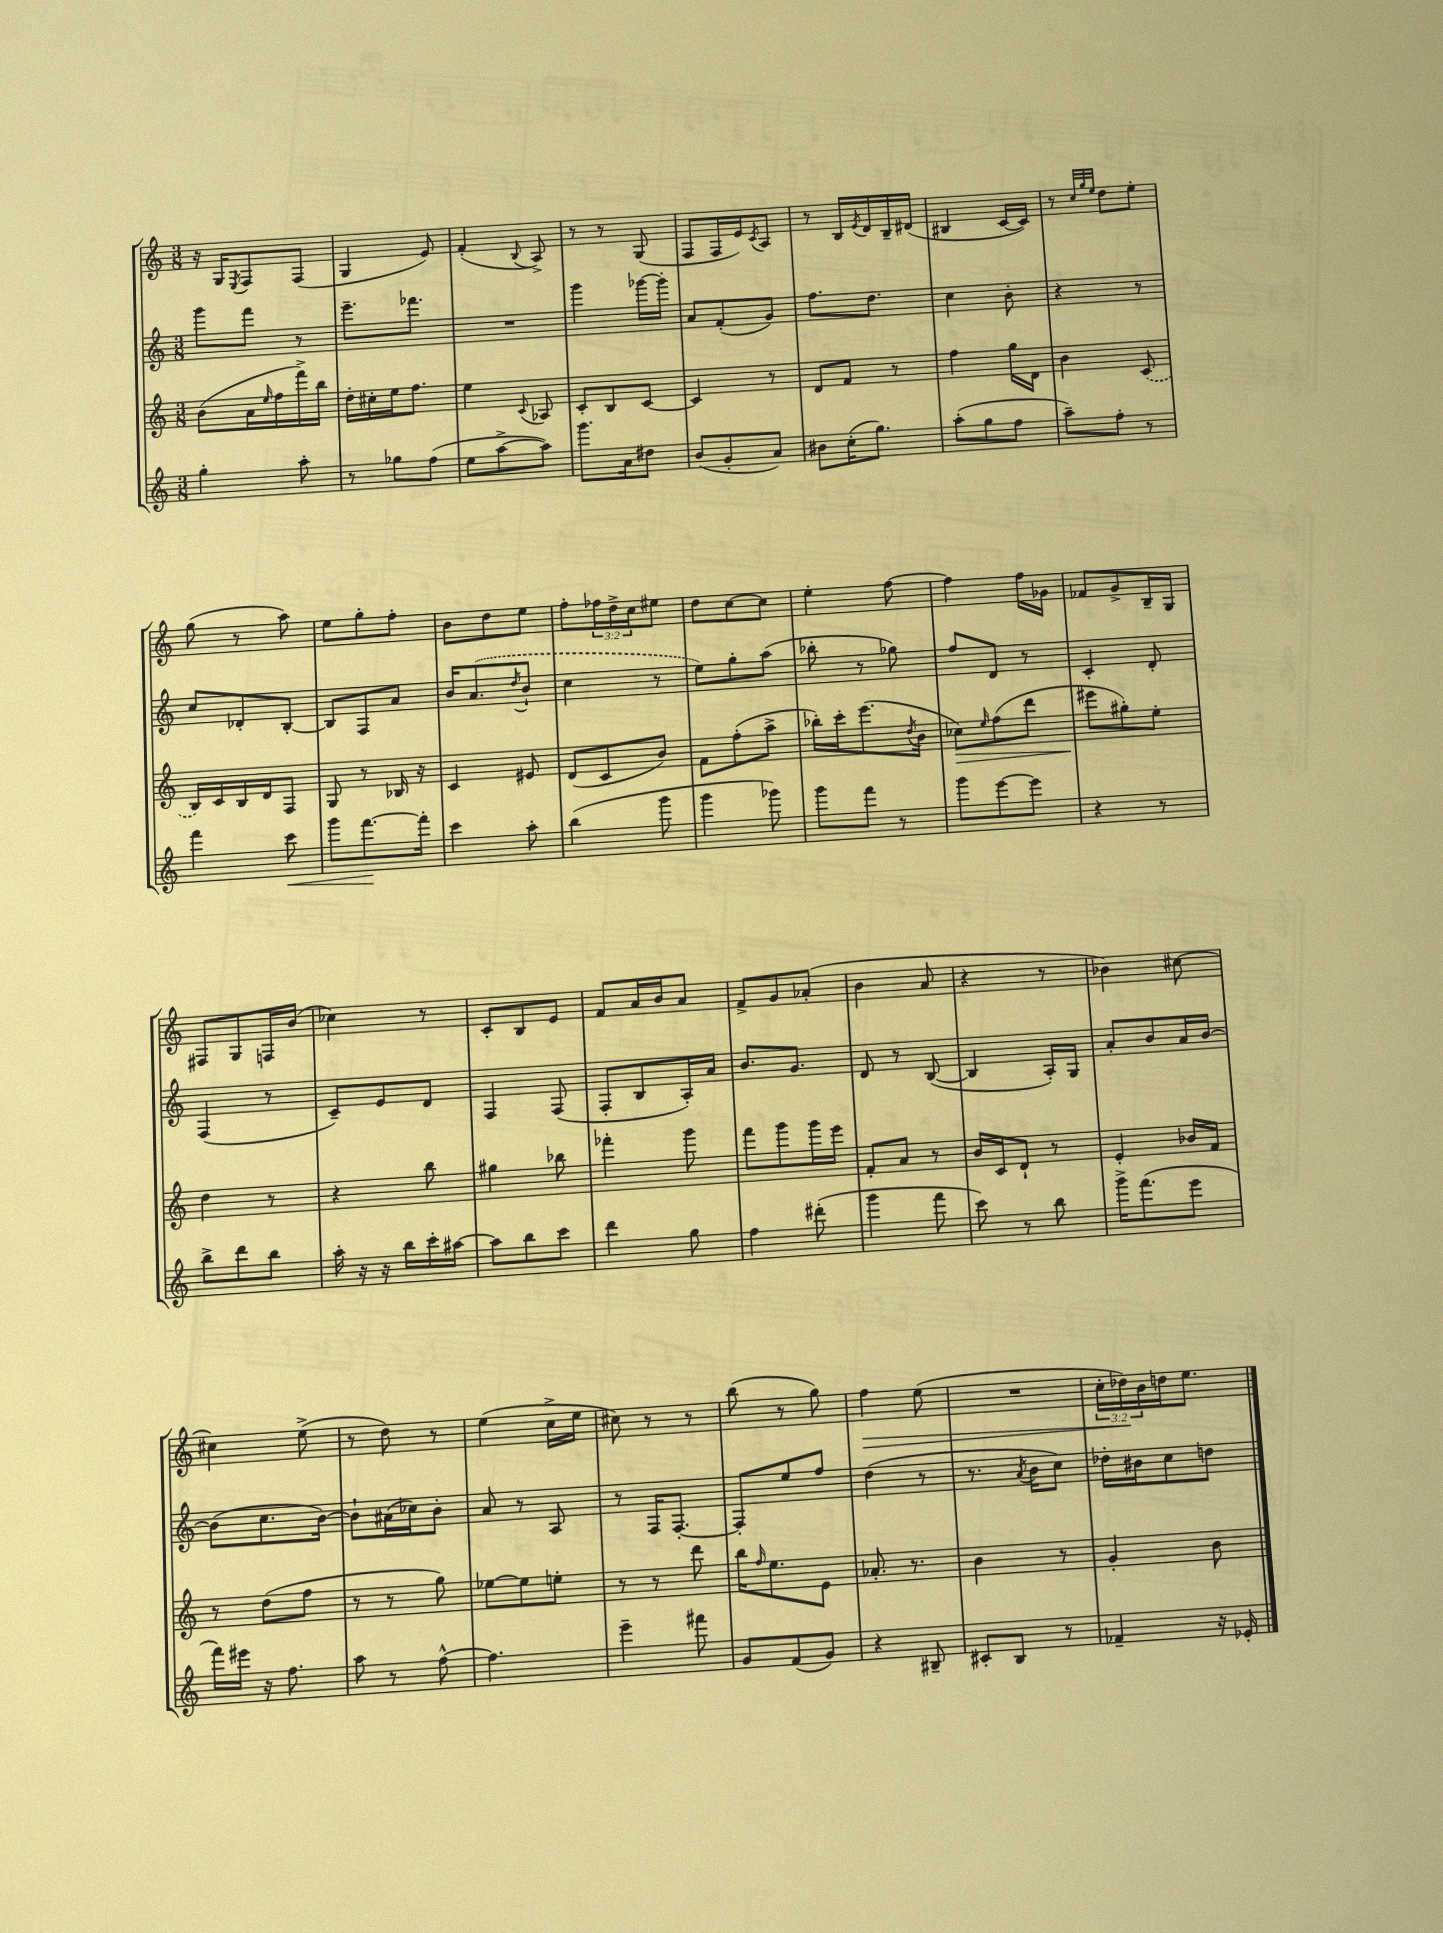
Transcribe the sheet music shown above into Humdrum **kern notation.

**kern	**kern	**kern	**kern
*staff4	*staff3	*staff2	*staff1
*clefG2	*clefG2	*clefG2	*clefG2
*k[]	*k[]	*k[]	*k[]
*M3/8	*M3/8	*M3/8	*M3/8
4gg'\	(8b\L	8ggg\L	16r
.	.	.	16G/LK
.	.	.	8qE/
.	16a\L	8fff\J	8F/
.	16qqee/	.	.
.	16ff\	.	.
8aa'\	16fff^\)	8r	(8F/J
.	16bb\JJ	.	.
=	=	=	=
8r	16dd'\LL	8.eee~\L	4G/
.	16cc#'\	.	.
8gg-\L	16ee\J	.	.
.	8.ff\J	8.fff-\J	.
(8ff\J	.	.	8e/)
=	=	=	=
8ee\L	4ee\	4.r	(4f'/
[8aa^\	.	.	.
.	8qqc/	.	8qqB/
8aa\]J)	8A-/	.	8A^/)
=	=	=	=
8.ggg\L	8c'/L	4ggg\	8r
.	8B/	.	8r
16a\k	.	.	.
8dd#\J	[8c/J	[16ggg-\LL	(8G/
.	.	16ggg-'\]JJ	.
=	=	=	=
(8b/L	4c/]	8a/L	8F/L
8g'/	.	(8f'/	16F/L
.	.	.	16e/J)
.	.	.	8qc/
8a/J)	8r	8g/J)	8A/J
=	=	=	=
8b#\L	8d/L	8.ff\L	8r
(16cc'\K	8f/J	.	16B/LL
.	.	.	8qe/
8.gg\J)	.	8.dd\J	16d/
.	8r	.	16B~/
.	.	.	(16d#/JJ
=	=	=	=
(8aa'\L	4ff\	4cc\	4B#/
8gg\	.	.	.
8ff\J	16gg\LL	8b'\	[16c/LL
.	16d\JJ	.	16c/]JJ)
=	=	=	=
8aa~\L)	4b\	4r	8r
.	.	.	32qqcc/LLL
.	.	.	32qqgg/
.	.	.	32qqee/JJJ
8ff'\J	.	.	8dd\L
8r	(8c/	8r	8ee'\J
=	=	=	=
4fff\	16B/LL)	8cc/L	(8gg\
.	16c/	.	.
.	16B/	8d-'/	8r
.	16d/J	.	.
8ccc\	8F/J	[8B'/J	8aa\)
=	=	=	=
8ggg\L	8G/	8B/]L	8ee\L
[8.fff\	8r	8F/	8gg'\
.	16B-/	8a/J	8ff'\J
16fff'\]Jk	16r	.	.
=	=	=	=
4ccc\	4c/	16b/LK	8b\L
.	.	(8.a/	.
.	.	.	8dd\
.	.	8qdd/	.
8aa'\	8e#/	8b`/J	8ee\J
=	=	=	=
(4bb\	(8d/L	4cc\	8ff'\L
.	8c/	.	24ff-\L
.	.	.	24dd^\
.	.	.	24cc\J
8ggg\	8b/J)	8r	8ee#\J
=	=	=	=
4ggg\	8f\L	8ee\L)	8dd\L
.	(8ff'\	8gg'\	[8cc\
8ggg-\)	8aa^\J	(8aa\J	8cc\]J
=	=	=	=
8ggg\L	16bb-'\LL)	8bb-'\	4ee'\
.	16ccc'\J	.	.
8fff\J	(8.eee\	8r	.
8r	.	8gg-\)	[8ff\
.	8qdd/	.	.
.	16b\Jk	.	.
=	=	=	=
8ggg\L	8cc-\L)	8ff/L	4ff\]
.	16qqee/	.	.
[8eee\	(8ff\	8d/J	.
8eee\]J	8ddd\J	8r	16ff\LL
.	.	.	16g-\JJ
=	=	=	=
4r	8eee#\L	4c'/	8f-/L
.	8gg#'\)	.	8g^/
8r	8ee'\J	8d'/	16B~/L
.	.	.	16G/JJ
=	=	=	=
8bb^\L	4dd\	(4F/	8F#/L
8ddd\	.	.	8G/
8bb\J	8r	8r	16F/L
.	.	.	(16b/JJ
=	=	=	=
16aa'\	4r	8c~/L)	4cc-\)
16r	.	.	.
16r	.	8e/	.
16bb\LL	.	.	.
16ccc'\	8bb\	8d/J	8r
[16aa#\JJ	.	.	.
=	=	=	=
8aa#\]L	4gg#\	4F/	8c'/L
8bb\	.	.	8B/
8ccc\J	8bb-\	(8F/	8e/J
=	=	=	=
4ddd\	4fff-'\	8F'/L	8f/L
.	.	8B/	16a/L
.	.	.	16b/J
8gg\	8ggg\	16A'/L)	8a/J
.	.	16a/JJ	.
=	=	=	=
4ff\	8fff\L	8.b/L	8f^/L
.	8ggg\	.	8g/
.	.	8.g/J	.
(8ddd#'\	16ggg\L	.	(8a-'/J
.	16eee\JJ	.	.
=	=	=	=
4ggg\	8f'/L	8d/	4b\
.	8a/J	8r	.
8fff\	8r	([8B/	8a/
=	=	=	=
8ccc\)	16b/LL	4B/]	4r
.	16c/J	.	.
8r	8d`/J	.	.
8bb\	8r	16A'/LL)	8r
.	.	16G/JJ	.
=	=	=	=
16ggg^\LK	4e'/	8a'/L	4b-\)
(8.fff\	.	.	.
.	.	8b/	.
8eee\J	16b-/LL	16a/L	[8cc#\
.	16f/JJ	[16b/JJ	.
=	=	=	=
16fff\LL)	8r	(8b\]L	4cc#\]
16eee#\JJ	.	.	.
16r	(8dd\L	8.cc\	.
8.ff\	.	.	.
.	8ff\J	.	(8ee^\
.	.	[16b\Jk)	.
=	=	=	=
8aa\	8r	8b`\]L	8r
8r	8r	(16a#\L	8dd\)
.	.	16cc-\J)	.
[8ff^^\	8gg\)	8b'\J	8r
=	=	=	=
4.ff\]	[8ee-\L	8a/	(4ee\
.	8ee-\]	8r	.
.	8ee'\J	8A/	16cc^\LL
.	.	.	16ee\JJ
=	=	=	=
4eee~\	8r	8r	8cc#\)
.	8r	16F/LK	8r
.	.	[8.F'/J	.
8fff#\	8ddd\	.	8r
=	=	=	=
8g/L	16bb\LK	8F'/]L	(8bb\
.	16qqff/	.	.
.	8.ee\	.	.
(8f/	.	8ee/	8r
8g/J)	8e\J	8ff/J	8gg\)
=	=	=	=
4r	8.a-'/	(4dd\	4ff\
.	8.r	.	.
8B#~/	.	8r	(8ee\
=	=	=	=
8c#'/L	4b\	8.r	4.r
8B/J	.	.	.
.	.	8qa/	.
.	.	16b\LK	.
8r	8r	8cc\J)	.
=	=	=	=
4f-~/	4g'/	16dd-'\LL	24cc'\LL
.	.	.	24dd-\)
.	.	16b#\J	.
.	.	.	24b\
.	.	8cc\	16dd\J
.	.	.	8.ee\J
16r	8b\	8dd\J	.
16e-'/	.	.	.
==	==	==	==
*-	*-	*-	*-
